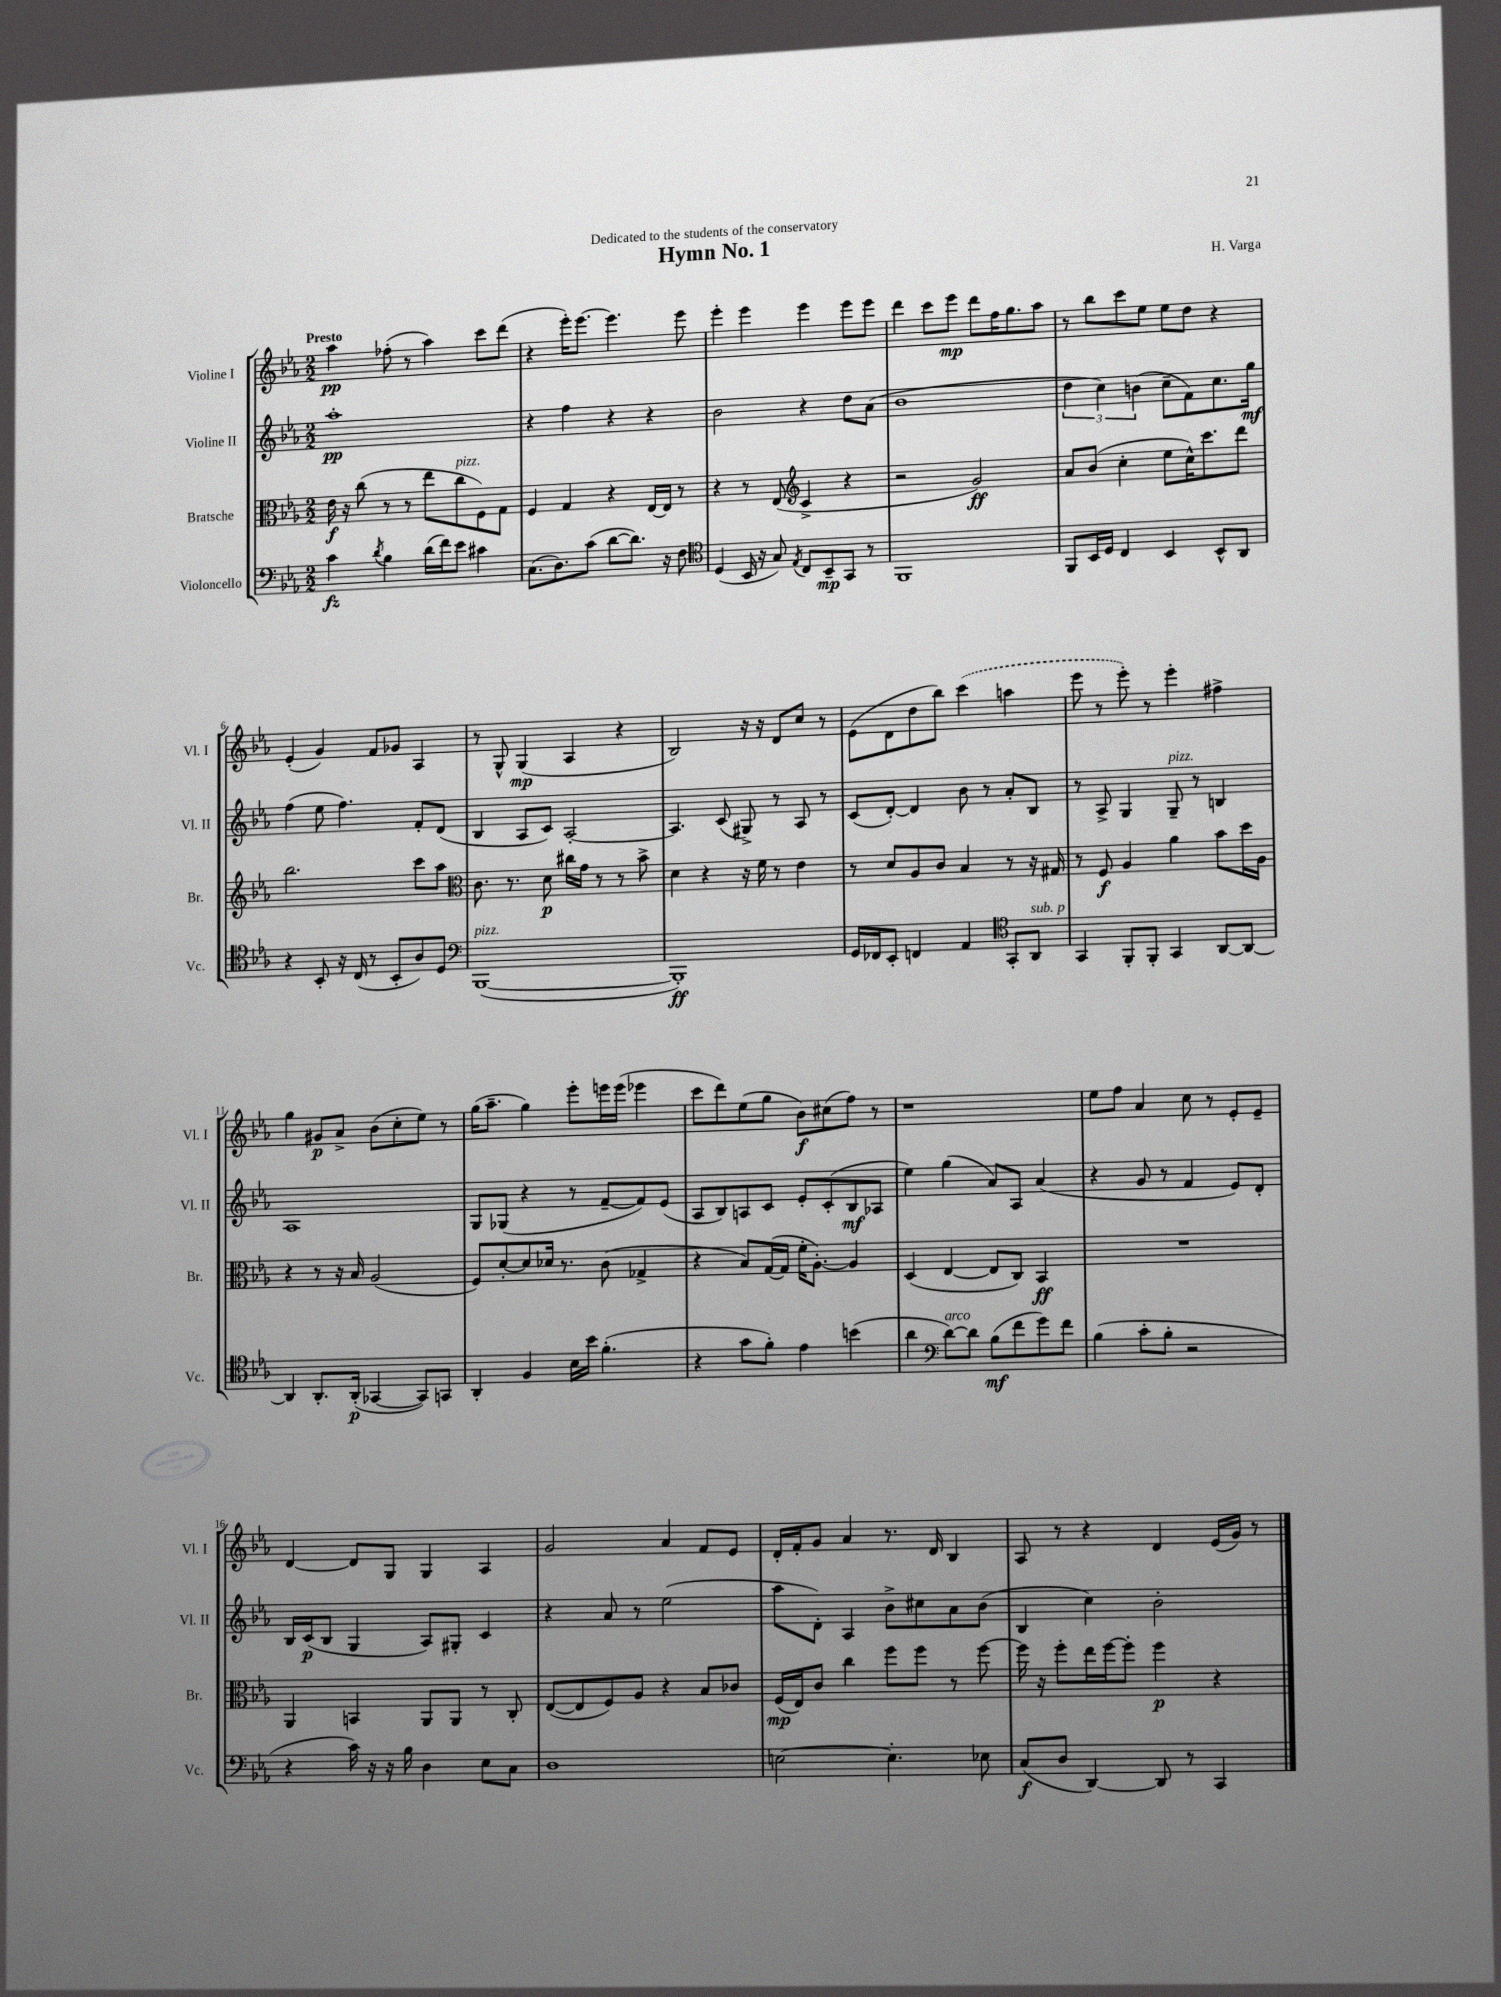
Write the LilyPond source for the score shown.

\header { title = "Hymn No. 1" composer = "H. Varga" dedication = "Dedicated to the students of the conservatory" }
<<
\new StaffGroup <<
\new Staff = "s0" \with { instrumentName = "Violine I" shortInstrumentName = "Vl. I" } {
    \clef treble \key ees \major \numericTimeSignature \time 2/2 \tempo "Presto"
    \autoBeamOff aes''4\pp fes''8-.( r8 aes''4) c'''8[ d'''8]( |
    r4 ees'''16[-.) ees'''8.]~ ees'''4. ees'''8 |
    ees'''4-. ees'''4 ees'''4 ees'''8[ ees'''8] |
    d'''4 c'''8[ ees'''8]\mp d'''8[ f''16 g''8. aes''8] |
    r8 bes''8[ c'''8 ees''8] ees''8[ d''8] r4 |
    ees'4-.( g'4) f'8[ ges'8] aes4 |
    r8 g8-^ g4\mp( aes4 r4 |
    bes2) r16 r16 d'8[ c''8] r8 |
    ees'8[( d'8 d''8 bes''8]) \once \slurDashed c'''4( a''4 |
    ees'''8 r8 ees'''8-.) r8 ees'''4-. fis''4-> |
    g''4 gis'8[\p aes'8]-> bes'8[( c''8-. ees''8]) r8 |
    g''16[( aes''8.]-- g''4) ees'''8[-. e'''16 e'''16]( ees'''4 |
    c'''8[ d'''8) ees''8( g''8] bes'8[\f) cis''8( f''8]) r8 |
    r1 |
    ees''8[ f''8] aes'4 c''8 r8 ees'8[-. ees'8]-- |
    d'4~ d'8[ g8] g4 aes4 |
    g'2 aes'4 f'8[ ees'8] |
    d'16[-. f'16-. g'8] aes'4 r8. d'16 bes4 |
    aes8 r8 r4 d'4 ees'16[( g'16]) r8 \bar "|." |
}
\new Staff = "s1" \with { instrumentName = "Violine II" shortInstrumentName = "Vl. II" } {
    \clef treble \key ees \major \numericTimeSignature \time 2/2
    \autoBeamOff aes''1-.\pp |
    r4 f''4 r4 r4 |
    bes'2 r4 d''8[ aes'8]( |
    bes'1 |
    \tuplet 3/2 { d''4 c''4) b'4( } c''8[-- f'8) c''8. g''16]\mf |
    f''4( ees''8 f''4.) f'8[-. d'8]( |
    bes4 aes8[ c'8]) aes2~-. |
    aes4. c'8( gis8->) r8 aes8 r8 |
    c'8[( d'8]~-.) d'4 bes'8 r8 aes'8[-. bes8] |
    r8 aes8-> g4 g8--^\markup { \italic "pizz." } r8 b4 |
    aes1 |
    g8[ ges8]( r4 r8 f'8[~-- f'8) ees'8]( |
    aes8[ bes8) a8 c'8] ees'8[-. c'8-.( bes8\mf aes8] |
    ees''4) g''4( aes'8[) aes8] aes'4( |
    r4 g'8 r8 f'4 ees'8[) d'8]-. |
    bes16[ c'16\p( bes8] g4 aes8[) gis8]-. c'4 |
    r4 aes'8 r8 ees''2( |
    aes''8[ d'8]-.) aes4 bes'8[-> cis''8 aes'8 bes'8]( |
    bes4 c''4) bes'2-. \bar "|." |
}
\new Staff = "s2" \with { instrumentName = "Bratsche" shortInstrumentName = "Br." } {
    \clef alto \key ees \major \numericTimeSignature \time 2/2
    \autoBeamOff ees'16\f r16 c''8( r8 r8 ees''8[ c''8^\markup { \italic "pizz." } f8) g8] |
    f4 g4 r4 ees16[~ ees16] r8 |
    r4 r8 ees8( \clef treble c'4-> r4 |
    r2 g'2\ff) |
    aes'8[ bes'8]( c''4-. ees''8[ c''16-^) c'''8. d'''8] |
    bes''2. c'''8[ aes''8] |
    \clef alto c'8. r8. d'8\p cis''16[ g'16] r8 r8 bes'8-> |
    d'4 r4 r16 f'16 r8 ees'4 |
    r8 d'8[ aes8 c'8] bes4 r8 r16 gis16 |
    r8 f8\f aes4 aes'4 bes'8[ d''16 aes16] |
    r4 r8 r16 bes16 aes2( |
    f8[) d'8~-. d'8 des'16] r8. c'8( ges4-> |
    r4 bes8[) g16~( g16] f'16[-. aes8.]~-.) aes4 |
    d4( ees4~ ees8[ c8]) bes,4\ff |
    R1 |
    aes,4 b,4 aes,8[ aes,8] r8 c8-. |
    ees8[~( ees8 f8) aes8] r4 bes8[ ces'8] |
    f16[\mp( ees16) c'8] c''4 f''8[ f''8] r8 f''8~ |
    f''16 r16 f''8[-. ees''16 f''16~ f''8]-. f''4\p r4 \bar "|." |
}
\new Staff = "s3" \with { instrumentName = "Violoncello" shortInstrumentName = "Vc." } {
    \clef bass \key ees \major \numericTimeSignature \time 2/2
    \autoBeamOff c'4\fz \acciaccatura { d'8 } bes4 d'16[( f'16) ees'8] cis'4 |
    c8.[( d8.) c'8]( d'8[~ d'8.]) r16 f8 |
    \clef tenor d4( bes,16 r16 g8) \acciaccatura { ees8 } c8[ bes,8--\mp g,8] r8 |
    f,1 |
    f,8[ bes,16 d16] c4 bes,4 bes,8[-^ aes,8] |
    r4 bes,8-. r16 c16( r8 bes,8[-. aes8) d8] |
    \clef bass bes,,1~^\markup { \italic "pizz." }( |
    bes,,1-.\ff) |
    g,16[ fes,16 ees,8]-. f,4 aes,4 \clef tenor g,8[-. aes,8]^\markup { \italic "sub. p" } |
    g,4 f,8[-. f,8]-. g,4 aes,8[~ aes,8]~ |
    aes,4 aes,8.[-. aes,16]-.\p( ges,4~ ges,8[) g,8] |
    aes,4-. f4 bes16[ bes'16] f'4.-.( |
    r4 g'8[ f'8]-.) ees'4 b'4( |
    aes'4 \clef bass d'8[~^\markup { \italic "arco" }) d'8] bes8[\mf( f'8 g'8) f'8] |
    bes4( c'8[-. bes8]-. r2 |
    r4 c'16) r16 r16 bes16 d4 ees8[ c8] |
    d1 |
    e2~ e4.-. ees8 |
    c8[\f( d8] d,4~) d,8 r8 c,4 \bar "|." |
}
>>
>>
